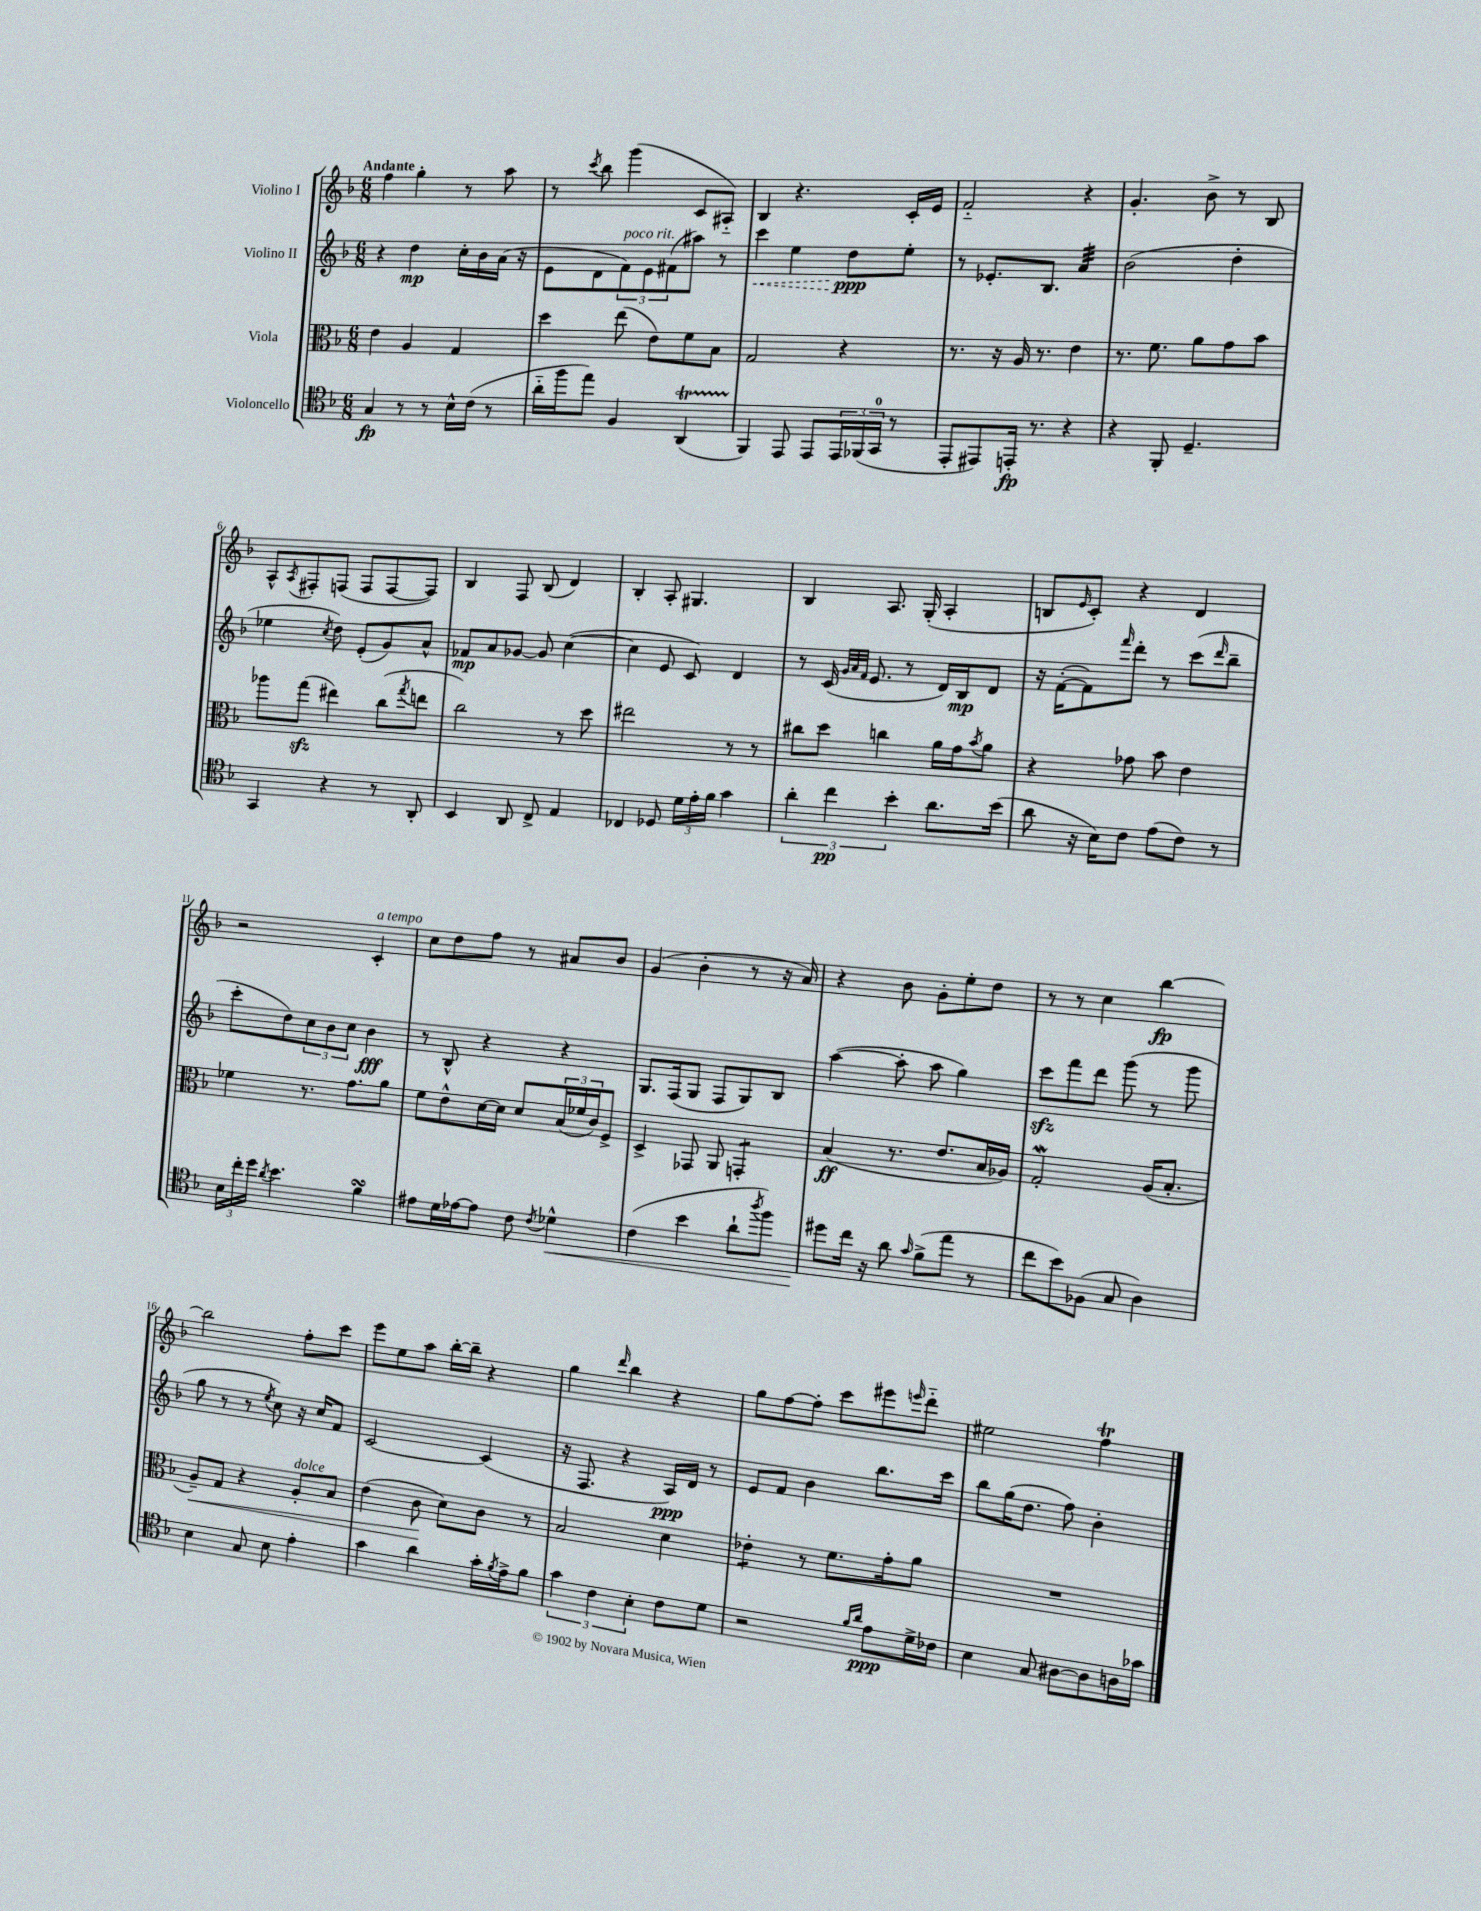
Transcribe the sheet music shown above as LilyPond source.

<<
\new StaffGroup <<
\new Staff = "s0" \with { instrumentName = "Violino I" } {
    \clef treble \key f \major \numericTimeSignature \time 6/8 \tempo "Andante"
    f''4 g''4-. r8 a''8 |
    r8 \acciaccatura { c'''8 } bes''8 g'''4( c'8 ais8-_) |
    bes4 r4. c'16-. e'16 |
    f'2-_ r4 |
    g'4.-. bes'8-> r8 bes8 |
    a8-^ \acciaccatura { a8 } fis8-. f8( f8 f8~ f8) |
    bes4 f8 bes8( d'4) |
    bes4-. a8-. gis4. |
    bes4 a8. g16-.( a4-. |
    b8 \grace { e'16 } c'8-.) r4 d'4 |
    r2 c'4-.^\markup { \italic "a tempo" } |
    c''8 d''8 f''8 r8 ais'8 bes'8 |
    g'4( bes'4-. r8 r16 a'16) |
    r4 bes'8 g'8-. e''8-. d''8 |
    r8 r8 c''4 bes''4~\fp |
    bes''2 f''8-. c'''8 |
    e'''8 e''8 a''8 bes''16~-. bes''16-- r4 |
    g''4 \grace { d'''16 } bes''4 r4 |
    g''8 f''8~ f''8-. c'''8 eis'''8 \grace { e'''16 } d'''8-_ |
    eis''2 f''4\trill \bar "|." |
}
\new Staff = "s1" \with { instrumentName = "Violino II" } {
    \clef treble \key f \major \numericTimeSignature \time 6/8
    r4 d''4\mp c''16-. bes'16 a'16( r16 |
    e'8 d'8 \tuplet 3/2 { f'8^\markup { \italic "poco rit." }) e'8 fis'8( } ais''8) r8 |
    \once \override Hairpin.style = #'dashed-line c'''4\< e''4 d''8\ppp\! e''8-. |
    r8 ees'8.-. bes8. a'4:32 |
    bes'2( d''4-. |
    ees''4 \acciaccatura { c''8 } d''8) e'8-.( g'8) a'8-^ |
    fes'8\mp a'8 ges'8~ ges'8 c''4~( |
    c''4 e'8 c'8) d'4 |
    r8 c'16( \grace { g'32 a'32 f'32 } e'8. r8 d'16) bes16\mp d'8 |
    r16 f'16~-.( f'8) \grace { f'''16 } d'''8-. r8 c'''8( \grace { d'''16 } bes''8-- |
    c'''8-. d''8) \tuplet 3/2 { c''8 bes'8 c''8 } bes'4\fff |
    r8 bes8-^ r4 r4 |
    g8. f16( g8 f8 g8) bes8 |
    a''4~( a''8-. a''8 g''4) |
    c'''8\sfz f'''8 d'''8 g'''8( r8 g'''8 |
    g''8 r8 r8 \acciaccatura { e''8 } c''8) r16 c''16 f'8 |
    c'2~ c'4( |
    r16 f8. r4 a16\ppp) d'16 r8 |
    e'8 f'8 bes'4 bes''8. c'''16 |
    bes''8 g''16( d''8. f''8) bes'4-. \bar "|." |
}
\new Staff = "s2" \with { instrumentName = "Viola" } {
    \clef alto \key f \major \numericTimeSignature \time 6/8
    e'4 a4 g4 |
    d''4 e''8( e'8) f'8 bes8 |
    g2 r4 |
    r8. r16 a16 r8. e'4 |
    r8. f'8. a'8 g'8 bes'8 |
    aes''8 g''8\sfz( eis''4) c''8( \acciaccatura { g''8 } e''8 |
    c''2) r8 d''8 |
    eis''2 r8 r8 |
    cis''8 d''8 c''4 a'16 g'16 \acciaccatura { bes'8 } a'8 |
    r4 ges'8 bes'8 e'4 |
    fes'4 r8. g'8. a'8 |
    f'8 e'8-^ d'16~ d'16 d'8 \tuplet 3/2 { bes16( fes'16 c'16) } f8-> |
    d4-> ges,8 a,8 g,4:8-. |
    bes4\ff( r8. e'8. bes16 aes16) |
    g2-.\mordent a16( bes8.-. |
    a8--\<) g8 r4 a8-.^\markup { \italic "dolce" } bes8 |
    e'4( c'8\! d'8) c'8 r8 |
    bes2 d'4 |
    ees'4:8-. r8 f'8. g'16-. a'8 |
    R2. \bar "|." |
}
\new Staff = "s3" \with { instrumentName = "Violoncello" } {
    \clef tenor \key f \major \numericTimeSignature \time 6/8
    g4\fp r8 r8 bes16-^ c'16( r8 |
    a'16-_ f''16 e''8) f4 a,4\startTrillSpan( |
    f,4\stopTrillSpan) e,8 e,8 \tuplet 3/2 { e,16 fes,16( g,16-0 } r8 |
    e,8-. eis,8) e,16-.\fp r8. r4 |
    r4 f,8-. d4.-- |
    g,4 r4 r8 a,8-. |
    bes,4 a,8 c8-> e4 |
    ces4 des8 \tuplet 3/2 { d'16 e'16-. f'16 } g'4 |
    \tuplet 3/2 { a'4-. c''4\pp bes'4-. } a'8. bes'16( |
    a'8 r16 bes16) c'8 e'8( c'8) r8 |
    \tuplet 3/2 { bes16 c''16-. d''16 } \acciaccatura { a'8 } bes'4. f'4\turn |
    eis'8 d'16 ees'16~ ees'8 c'8 \acciaccatura { c'8 } des'4-^\< |
    c'4( bes'4 a'8-! \acciaccatura { a''8 } f''8) |
    dis''8\! c''16 r16 a'8 \grace { g'16 } f'8->( e''8 r8 |
    c''8 bes'8) fes8( g8 a4) |
    bes4 g8 bes8 e'4-. |
    g'4 a'4 g'16-. \acciaccatura { f'8 } e'16-> f'8 |
    \tuplet 3/2 { g'4 c'4 bes4-. } c'8 d'8 |
    r2 \grace { f'16 a'16 } e'8\ppp d'16-> ces'16 |
    bes4 g8 ais8~ ais8 a16 ges'16 \bar "|." |
}
>>
>>
